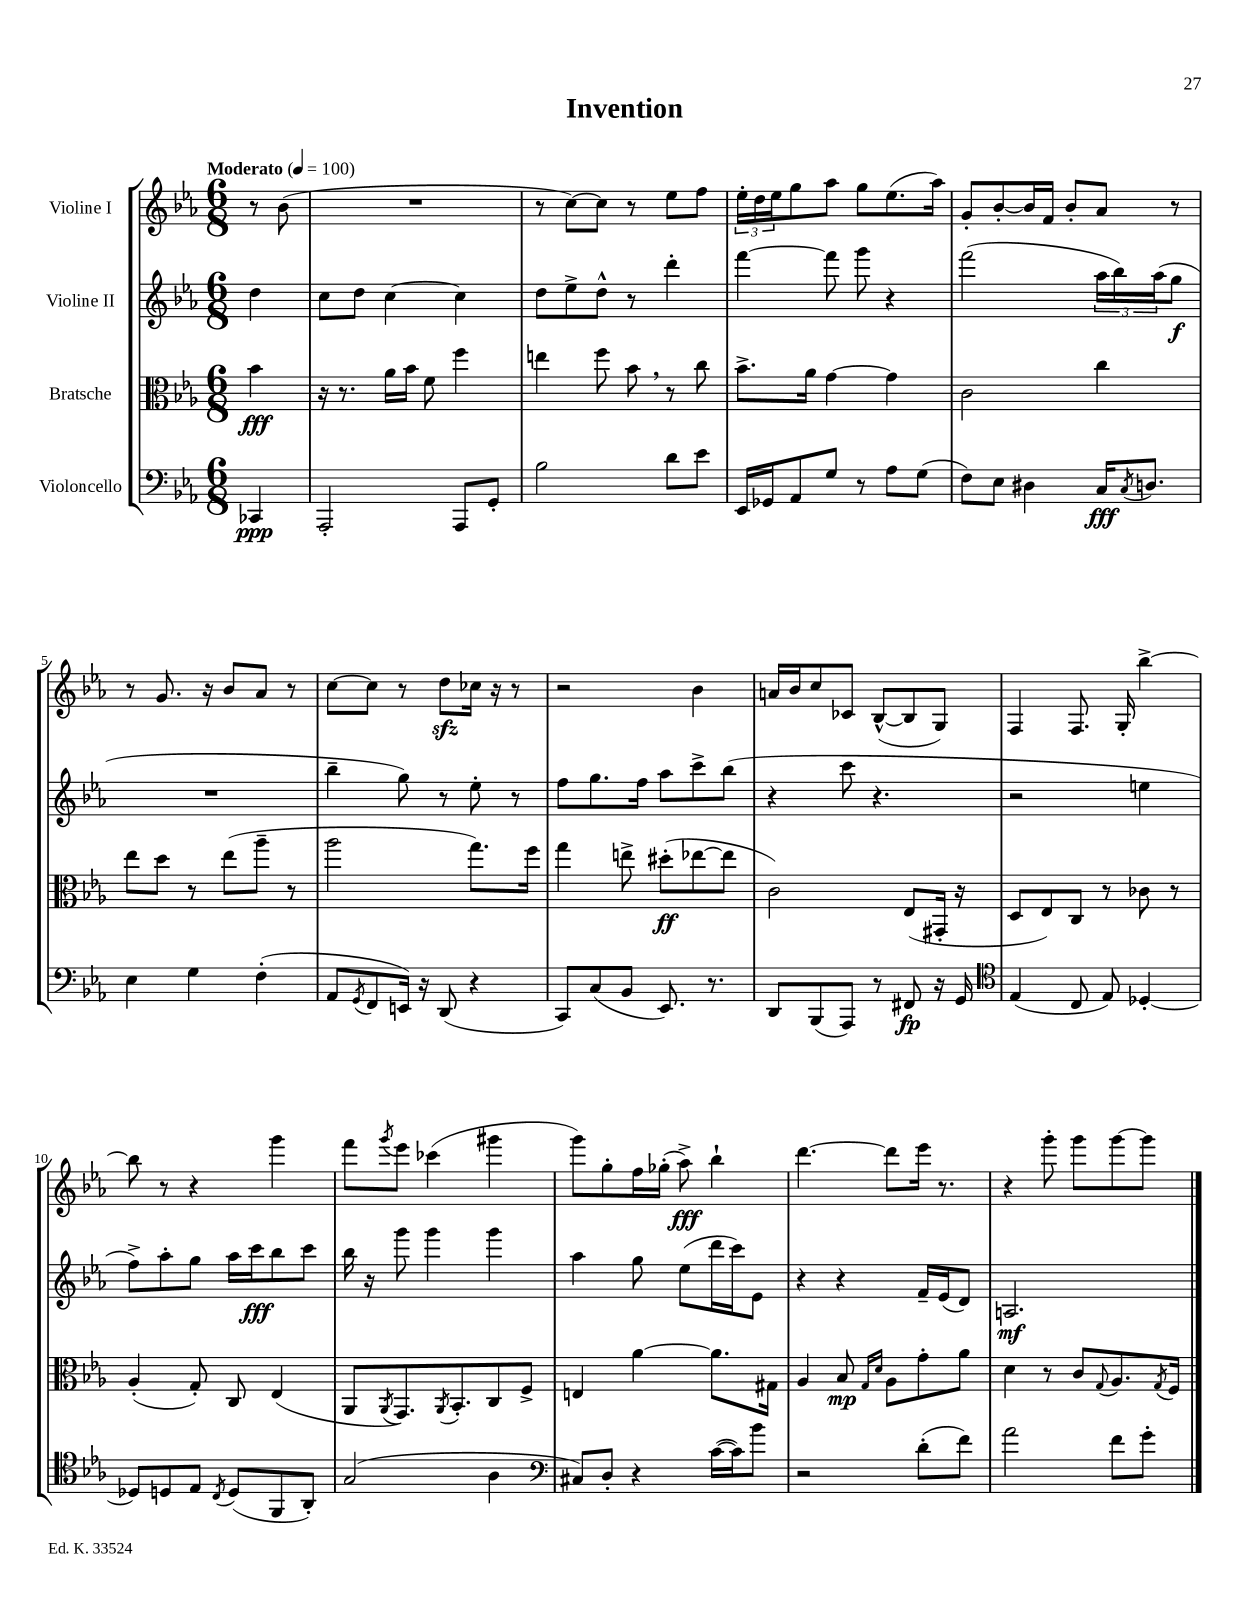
\header { title = "Invention" }
<<
\new StaffGroup <<
\new Staff = "s0" \with { instrumentName = "Violine I" } {
    \clef treble \key ees \major \numericTimeSignature \time 6/8 \partial 4 \tempo "Moderato" 4 = 100
    r8 bes'8( |
    R2. |
    r8 c''8~) c''8 r8 ees''8 f''8 |
    \tuplet 3/2 { ees''16-. d''16 ees''16 } g''8 aes''8 g''8 ees''8.( aes''16) |
    g'8-. bes'8~-. bes'16 f'16 bes'8-. aes'8 r8 |
    r8 g'8. r16 bes'8 aes'8 r8 |
    c''8~ c''8 r8 d''8\sfz ces''16 r16 r8 |
    r2 bes'4 |
    a'16 bes'16 c''8 ces'8 bes8~-^( bes8 g8) |
    f4 f8. g16-. bes''4~-> |
    bes''8 r8 r4 g'''4 |
    f'''8 \acciaccatura { g'''8 } ees'''8 ces'''4( gis'''4 |
    g'''8) g''8-. f''16 ges''16-.( aes''8->\fff) bes''4-! |
    d'''4.~ d'''8 ees'''16 r8. |
    r4 g'''8-. g'''8 g'''8~ g'''8 \bar "|." |
}
\new Staff = "s1" \with { instrumentName = "Violine II" } {
    \clef treble \key ees \major \numericTimeSignature \time 6/8 \partial 4
    d''4 |
    c''8 d''8 c''4~ c''4 |
    d''8 ees''8-> d''8-^ r8 d'''4-. |
    f'''4~ f'''8 g'''8 r4 |
    f'''2( \tuplet 3/2 { aes''16 bes''16) aes''16( } g''8\f |
    R2. |
    bes''4-- g''8) r8 ees''8-. r8 |
    f''8 g''8. f''16 aes''8 c'''8-> bes''8( |
    r4 c'''8 r4. |
    r2 e''4 |
    f''8->) aes''8-. g''8 aes''16 c'''16\fff bes''8 c'''8 |
    bes''16 r16 g'''8 g'''4 g'''4 |
    aes''4 g''8 ees''8( d'''16 c'''16) ees'8 |
    r4 r4 f'16-- ees'16( d'8) |
    a2.\mf \bar "|." |
}
\new Staff = "s2" \with { instrumentName = "Bratsche" } {
    \clef alto \key ees \major \numericTimeSignature \time 6/8 \partial 4
    bes'4\fff |
    r16 r8. aes'16 bes'16 f'8 f''4 |
    e''4 f''8 bes'8 \breathe r8 c''8 |
    bes'8.-> aes'16 g'4~ g'4 |
    c'2 c''4 |
    ees''8 d''8 r8 ees''8( aes''8-- r8 |
    aes''2 g''8.) f''16 |
    g''4 e''8-> dis''8-.\ff( ees''8~ ees''8 |
    c'2) ees8( gis,16-. r16 |
    d8 ees8) c8 r8 ces'8 r8 |
    aes4-.( g8-.) c8 ees4( |
    aes,8 \acciaccatura { aes,8 } g,8.) \acciaccatura { aes,8 } bes,8.-. c8 f8-> |
    e4 aes'4~ aes'8. gis16 |
    aes4 bes8\mp \grace { g16 d'16 } aes8 g'8-. aes'8 |
    d'4 r8 c'8 \appoggiatura { g8 } aes8. \acciaccatura { g8 } f16 \bar "|." |
}
\new Staff = "s3" \with { instrumentName = "Violoncello" } {
    \clef bass \key ees \major \numericTimeSignature \time 6/8 \partial 4
    ces,4\ppp |
    aes,,2-. aes,,8 g,8-. |
    bes2 d'8 ees'8 |
    ees,16 ges,16 aes,8 g8 r8 aes8 g8( |
    f8) ees8 dis4 c16\fff \acciaccatura { c8 } d8. |
    ees4 g4 f4-.( |
    aes,8 \acciaccatura { g,8 } f,8 e,16) r16 d,8( r4 |
    c,8) c8( bes,8 ees,8.) r8. |
    d,8 bes,,8( aes,,8) r8 fis,8\fp r16 g,16 |
    \clef tenor ees4( c8 ees8) des4~-. |
    des8 d8 ees8 \acciaccatura { c8 } d8( f,8 aes,8-.) |
    g2( aes4 |
    \clef bass cis8) d8-. r4 c'16~( c'16) bes'8 |
    r2 d'8-.( f'8) |
    aes'2 f'8 g'8-. \bar "|." |
}
>>
>>
